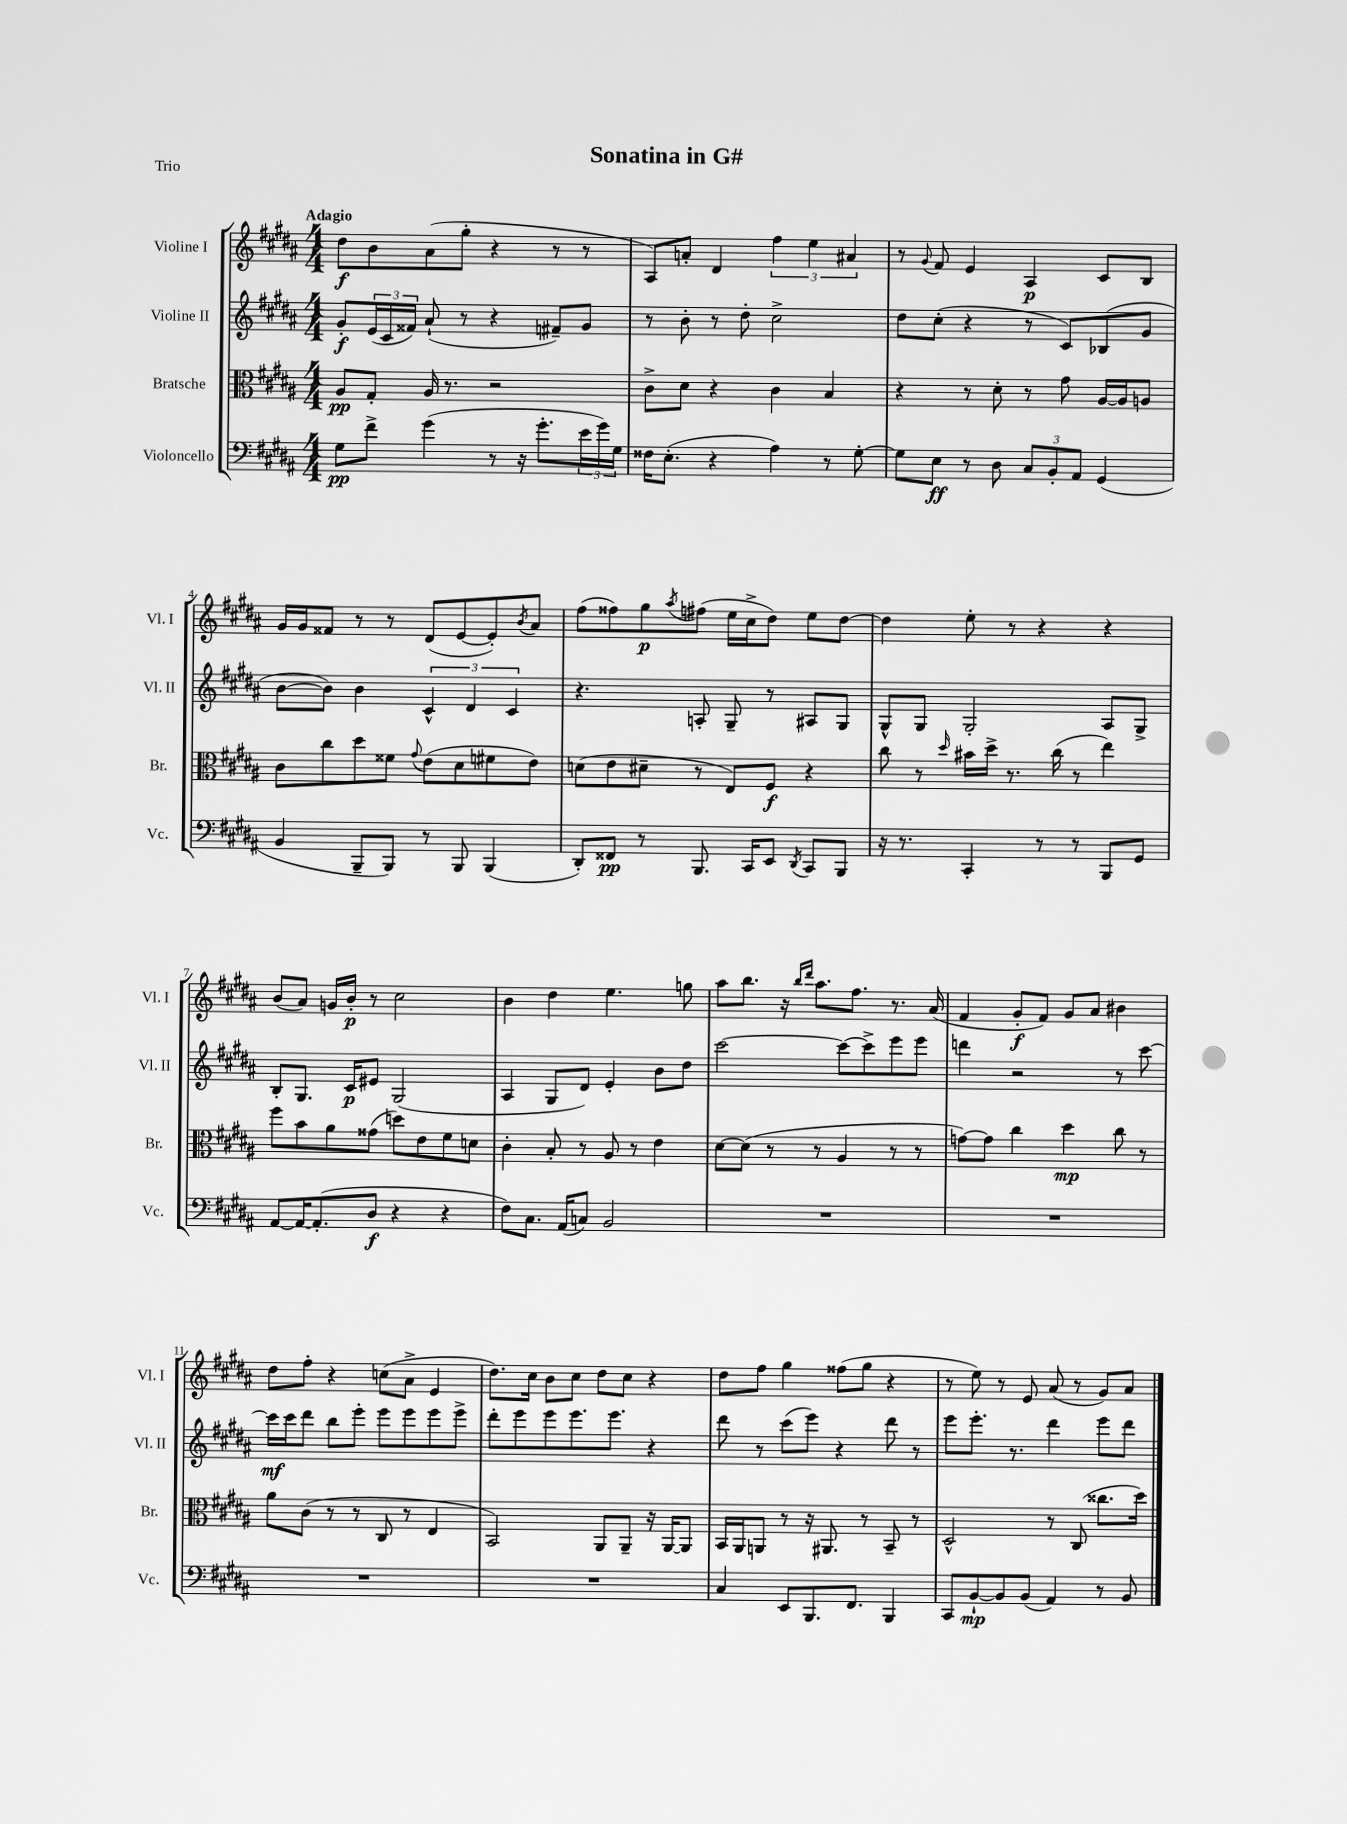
\header { title = "Sonatina in G#" piece = "Trio" }
<<
\new StaffGroup <<
\new Staff = "s0" \with { instrumentName = "Violine I" shortInstrumentName = "Vl. I" } {
    \clef treble \key b \major \numericTimeSignature \time 4/4 \tempo "Adagio"
    dis''8\f b'8 ais'8( gis''8-. r4 r8 r8 |
    ais8) a'8-. dis'4 \tuplet 3/2 { fis''4 e''4 ais'4 } |
    r8 \appoggiatura { gis'8 } fis'8 e'4 ais4\p cis'8 b8 |
    gis'16 gis'16 fisis'8 r8 r8 dis'8( e'8~ e'8-.) \acciaccatura { b'8 } ais'8 |
    fis''8( fisis''8) gis''8\p \acciaccatura { ais''8 } fis''8( e''16 cis''16-> dis''8) e''8 dis''8~ |
    dis''4 e''8-. r8 r4 r4 |
    b'8( ais'8) g'16 b'16-.\p r8 cis''2 |
    b'4 dis''4 e''4. g''8 |
    ais''8 b''8. r16 \grace { b''16 dis'''16 } ais''8. fis''8. r8. ais'16( |
    fis'4 gis'8-.\f fis'8) gis'8 ais'8 bis'4 |
    dis''8 fis''8-. r4 c''8( ais'8-> e'4 |
    dis''8.) cis''16 b'8 cis''8 dis''8 cis''8 r4 |
    dis''8 fis''8 gis''4 fisis''8( gis''8 r4 |
    r8 e''8) r8 e'8 ais'8( r8 gis'8) ais'8 \bar "|." |
}
\new Staff = "s1" \with { instrumentName = "Violine II" shortInstrumentName = "Vl. II" } {
    \clef treble \key b \major \numericTimeSignature \time 4/4
    gis'8-.\f \tuplet 3/2 { e'16( cis'16 fisis'16) } ais'8-!( r8 r4 fis'8--) gis'8 |
    r8 b'8-. r8 dis''8-. cis''2-> |
    dis''8 cis''8-.( r4 r8 cis'8) bes8( gis'8 |
    b'8~ b'8) b'4 \tuplet 3/2 { cis'4-^ dis'4 cis'4 } |
    r4. a8-. gis8-- r8 ais8 gis8 |
    gis8-^ gis8 gis2-. ais8 gis8-> |
    b8-. gis8. cis'16\p eis'8 gis2( |
    ais4 gis8 dis'8) e'4-. b'8 dis''8 |
    cis'''2~ cis'''8~ cis'''8-> e'''8 e'''8 |
    d'''4 r2 r8 cis'''8~ |
    cis'''16\mf cis'''16 dis'''8 b''8 e'''8-. e'''8 e'''8 e'''8 e'''8-> |
    dis'''8-. e'''8 e'''8 e'''8. e'''8. r4 |
    dis'''8 r8 cis'''8( e'''8) r4 dis'''8 r8 |
    e'''8 e'''8.-. r8. dis'''4 e'''8 dis'''8 \bar "|." |
}
\new Staff = "s2" \with { instrumentName = "Bratsche" shortInstrumentName = "Br." } {
    \clef alto \key b \major \numericTimeSignature \time 4/4
    ais8\pp gis8-. ais16 r8. r2 |
    cis'8-> dis'8 r4 cis'4 b4 |
    r4 r8 dis'8-. r8 gis'8 ais16~ ais16 a8 |
    cis'8 cis''8 dis''8 fisis'8 \appoggiatura { gis'8 } e'8( dis'8 fis'8 e'8) |
    d'8( e'8 dis'8-- r8 e8) fis8\f r4 |
    cis''8 r8 \grace { dis''16 } bis'16 dis''16-> r8. cis''16( r8 e''4) |
    fis''8 b'8 ais'8 gisis'8( d''8) e'8 fis'8 d'8 |
    cis'4-. b8-. r8 ais8 r8 e'4 |
    dis'8~ dis'8( r8 r8 ais4 r8 r8 |
    g'8~) g'8 cis''4 dis''4\mp cis''8 r8 |
    ais'8 cis'8( r8 r8 cis8 r8 e4 |
    b,2) ais,8 ais,8-- r16 ais,16~ ais,8 |
    b,16 ais,16 a,8 r8 r16 ais,8. r8 b,8-- r8 |
    dis2-^ r8 cis8( cisis''8. dis''16) \bar "|." |
}
\new Staff = "s3" \with { instrumentName = "Violoncello" shortInstrumentName = "Vc." } {
    \clef bass \key b \major \numericTimeSignature \time 4/4
    gis8\pp fis'8-> gis'4( r8 r16 gis'8.-. \tuplet 3/2 { e'16 gis'16) gis16 } |
    fisis16 e8.-.( r4 ais4) r8 gis8~-. |
    gis8 e8\ff r8 dis8 \tuplet 3/2 { cis8 b,8-. ais,8 } gis,4( |
    b,4 b,,8-- b,,8) r8 b,,8 b,,4( |
    dis,8-.) fisis,8\pp r8 b,,8. cis,16 e,8 \acciaccatura { dis,8 } cis,8 b,,8 |
    r16 r8. cis,4-. r8 r8 b,,8 gis,8 |
    ais,8~ ais,16~ ais,8.-.( dis8\f r4 r4 |
    fis8) cis8. ais,16( c8) b,2 |
    R1 |
    R1 |
    R1 |
    R1 |
    cis4 e,8 b,,8. fis,8. b,,4 |
    cis,8 b,8~-!\mp b,8 b,8( ais,4) r8 b,8 \bar "|." |
}
>>
>>
